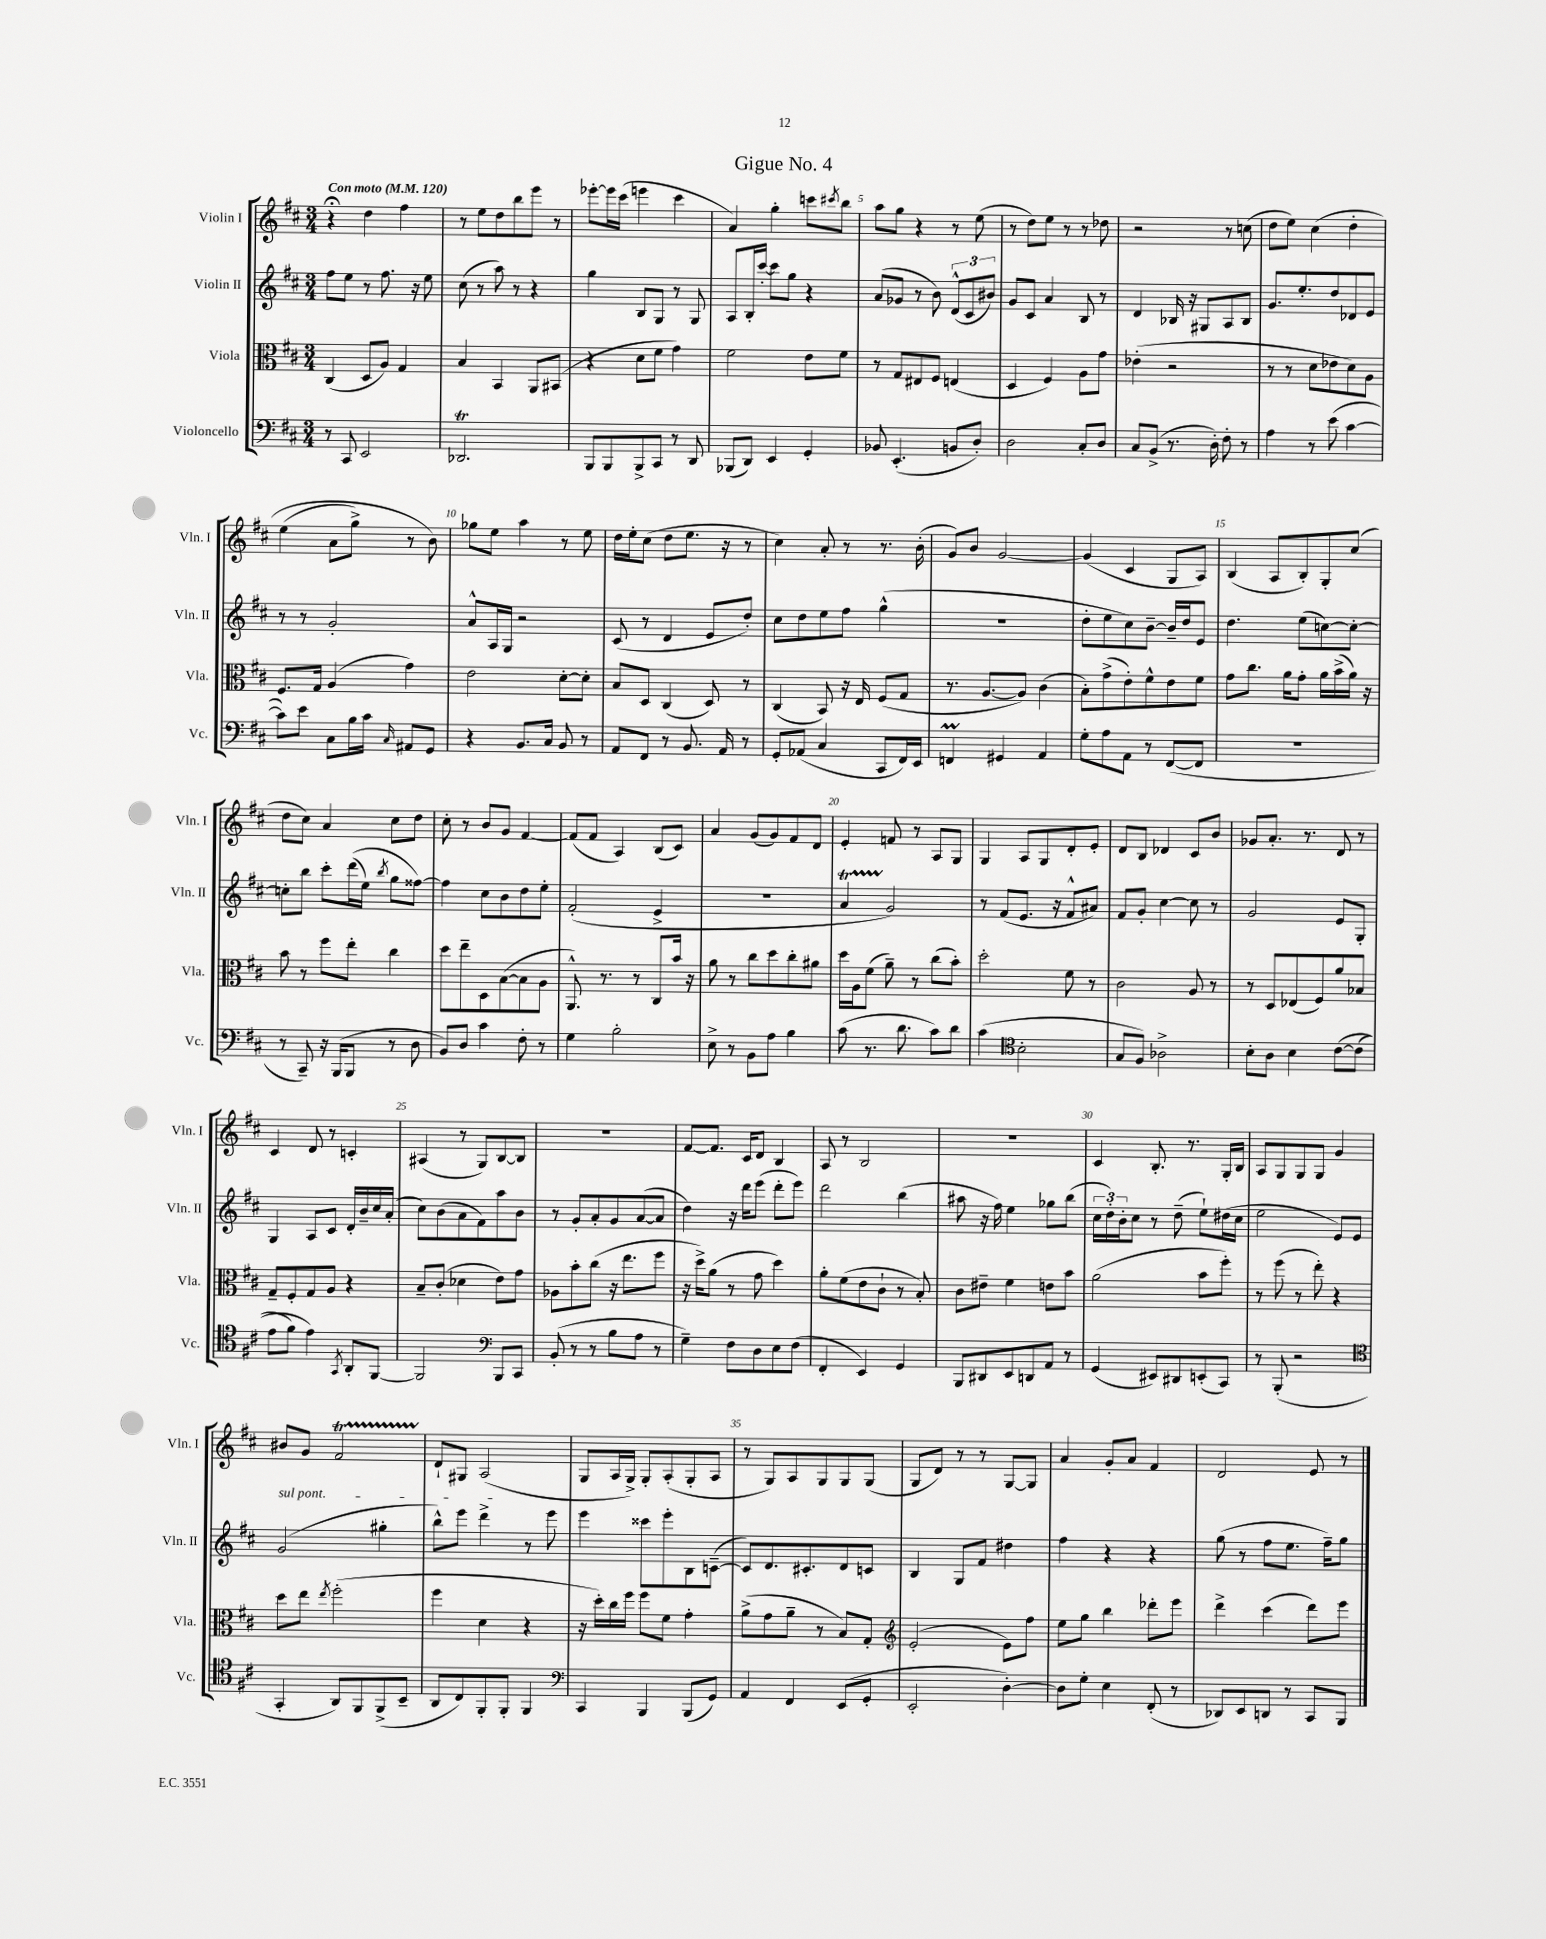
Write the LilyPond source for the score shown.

\header { title = "Gigue No. 4" }
<<
\new StaffGroup <<
\new Staff = "s0" \with { instrumentName = "Violin I" shortInstrumentName = "Vln. I" } {
    \clef treble \key d \major \numericTimeSignature \time 3/4 \tempo "Con moto" 4 = 120
    r4\fermata d''4 fis''4 |
    r8 e''8 d''8 b''8 e'''8 r8 |
    ees'''8~-. ees'''16 cis'''16( e'''4 cis'''4 |
    a'4) g''4-. c'''8 \acciaccatura { cis'''8 } b''8 |
    a''8 g''8 r4 r8 e''8( |
    r8 d''8) e''8 r8 r8 des''8 |
    r2 r8 c''8( |
    d''8 e''8) cis''4\( d''4-. |
    e''4( a'8 g''8->) r8 b'8\) |
    ges''8 e''8 a''4 r8 e''8 |
    d''16 e''16-. cis''8( d''8 e''8. r16 r8 |
    cis''4) a'8-. r8 r8. b'16-.( |
    g'8) b'8 g'2~ |
    g'4( cis'4 g8 a8) |
    b4( a8 b8-.) g8-. cis''8( |
    d''8 cis''8) a'4 cis''8 d''8 |
    cis''8-. r8 b'8 g'8 fis'4~ |
    fis'8( fis'8 a4) b8( cis'8) |
    a'4 g'8( g'8) fis'8 d'8 |
    e'4-. f'8 r8 a8 g8 |
    g4 a8 g8 d'8-. e'8-. |
    d'8 b8 des'4 cis'8 b'8 |
    ges'8 a'8.-. r8. d'8 r8 |
    cis'4 d'8 r8 c'4-. |
    ais4( r8 g8) b8~ b8 |
    R2. |
    fis'8~ fis'8. cis'16 d'8 b4 |
    a8 r8 b2 |
    R2. |
    cis'4 b8.-. r8. g16-. b16 |
    a8 g8 g8 g8 g'4 |
    bis'8 g'8 fis'2\startTrillSpan |
    d'8-!\stopTrillSpan gis8 a2( |
    g8 a16 g16->) g8-. a8-.( g8-. a8 |
    r8 g8) a8 g8 g8 g8( |
    g8 d'8) r8 r8 g8~ g8 |
    a'4 g'8-. a'8 fis'4 |
    d'2 e'8 r8 \bar "|." |
}
\new Staff = "s1" \with { instrumentName = "Violin II" shortInstrumentName = "Vln. II" } {
    \clef treble \key d \major \numericTimeSignature \time 3/4
    fis''8 e''8 r8 fis''8. r16 e''8 |
    cis''8( r8 a''8) r8 r4 |
    g''4 b8 g8 r8 g8 |
    a8 b16-. cis'''16~-. cis'''8 g''8 r4 |
    a'8( ges'8 r8 b'8) \tuplet 3/2 { d'8-^( cis'8 bis'8) } |
    g'8 cis'8 a'4 b8 r8 |
    d'4 bes16 r16 gis8 a8 bes8 |
    g'8. e''8.-. d''8 des'8 e'8 |
    r8 r8 g'2-. |
    a'8-^ a16 g16 r2 |
    cis'8( r8 d'4 e'8 d''8-.) |
    cis''8 d''8 e''8 fis''8 g''4-^( |
    R2. |
    d''8-. e''8 cis''8) b'8~-- b'16-- d''16 e'8 |
    d''4. e''8( c''8~) c''8~-. |
    c''8-. b''8 cis'''8-. d'''16(\( e''16) \acciaccatura { b''8 } g''8 fisis''8~\) |
    fisis''4 cis''8 b'8 d''8 e''8-. |
    fis'2-.( e'4-> |
    R2. |
    a'4\startTrillSpan g'2\stopTrillSpan) |
    r8 fis'8( e'8. r16 fis'8-^ ais'8) |
    fis'8 g'8-. cis''4~ cis''8 r8 |
    g'2 e'8 g8-. |
    g4 a8 cis'8 d'16-. b'16-- cis''16 a'16-.( |
    cis''8) b'8( a'8 fis'8) a''8 b'8 |
    r8 g'8-. a'8-. g'8 a'8~( a'8 |
    d''4) r16 d'''16 e'''8( d'''8-. e'''8) |
    d'''2 b''4( |
    ais''8 r16 fis''16) e''4 ges''8 b''8( |
    \tuplet 3/2 { cis''16 d''16-.) b'16-. } cis''8 r8 d''8--( e''8-!) dis''16( cis''16 |
    e''2 e'8) e'8 |
    \once \override TextSpanner.bound-details.left.text = \markup { \italic "sul pont." } g'2\startTextSpan( gis''4-. |
    b''8-^) e'''8 d'''4->\stopTextSpan r8 e'''8 |
    e'''4 cisis'''8 e'''8-. b8 c'8~--( |
    c'8) d'8. cis'8.-. d'8 c'8 |
    b4 g8 fis'8 dis''4 |
    fis''4 r4 r4 |
    g''8( r8 fis''8 e''8. fis''16--) g''8 \bar "|." |
}
\new Staff = "s2" \with { instrumentName = "Viola" shortInstrumentName = "Vla." } {
    \clef alto \key d \major \numericTimeSignature \time 3/4
    cis4( d8 a8) g4 |
    b4 b,4 a,8 bis,8( |
    r4 d'8 fis'8 g'4) |
    fis'2 e'8 fis'8 |
    r8 g8 eis8 fis8 e4( |
    d4 fis4) a8 g'8 |
    ees'4-.( r2 |
    r8 r8 d'8 ees'8 d'8) a8 |
    fis8. g16 a4( g'4) |
    e'2 d'8~-. d'8-. |
    b8 d8 cis4( d8) r8 |
    cis4( b,8) r16 e16 fis8( g8 |
    r8. a8.~ a8) cis'4( |
    b8-.) g'8->( e'8-.) fis'8-^ e'8 fis'8 |
    g'8 cis''8. a'16 g'8-. a'16 b'16->( a'16) r16 |
    b'8 r8 fis''8 e''8-. cis''4 |
    d''8 e''8-- d8 b8~( b8 a8 |
    a,8.-^) r8. r8 cis8 b'16 r16 |
    a'8 r8 cis''8 d''8 cis''8-. ais'8 |
    d''16 a16 fis'8( a'8--) r8 cis''8( b'8-.) |
    d''2-. fis'8 r8 |
    cis'2 a8 r8 |
    r8 d8 ees8( fis8) a'8 bes8 |
    g8-- fis8-. g8 a8 r4 |
    b8-- cis'8-.( des'4 e'8) g'8 |
    aes8 b'8-. cis''8( r16 e''8. fis''8 |
    r16 d''16->) a'8( r8 g'8 d''4) |
    a'8-. fis'8( e'8 cis'8-! r8 b8-.) |
    cis'8 eis'8-- fis'4 e'8 b'8 |
    a'2( b'8 fis''8-.) |
    r8 fis''8( r8 e''8-.) r4 |
    d''8 e''8 \acciaccatura { e''8 } fis''2-.( |
    fis''4 d'4 r4 |
    r16 d''16-.) cis''16 fis''16 fis''8 fis'8 g'4-. |
    a'8->( g'8 a'8-- r8 b8) g8-. |
    \clef treble e'2-.( e'8) fis''8 |
    e''8 g''8 b''4 des'''8-. e'''8 |
    d'''4-> cis'''4( d'''8) e'''8 \bar "|." |
}
\new Staff = "s3" \with { instrumentName = "Violoncello" shortInstrumentName = "Vc." } {
    \clef bass \key d \major \numericTimeSignature \time 3/4
    r8 cis,8 e,2 |
    des,2.\trill |
    b,,8 b,,8 b,,8-> cis,8 r8 d,8 |
    bes,,8( d,8) e,4 g,4-. |
    bes,8 e,4.-.( b,8 d8-.) |
    d2 cis8-. d8 |
    cis8 b,8->( r8. d16-.) fis8-. r8 |
    a4 r8 e'8( cis'4~ |
    cis'8) e'8 cis8 b16 cis'16 \grace { cis16 } ais,8 g,8 |
    r4 b,8. cis16 b,8 r8 |
    a,8 fis,8 r8 b,8. a,16 r8 |
    g,8-. aes,8( cis4 cis,8 fis,16) e,16 |
    f,4\prall gis,4 a,4 |
    g8-. a8 a,8 r8 fis,8~( fis,8 |
    R2. |
    r8 cis,8--) r16 b,,16( b,,8 r8 d8 |
    b,8) d8 cis'4 fis8-. r8 |
    g4 b2-. |
    e8-> r8 b,8 a8 b4 |
    cis'8( r8. d'8. cis'8) d'8 |
    cis'4( \clef tenor b2-. |
    g8 fis8) aes2-> |
    b8-. a8 b4 cis'8~\( cis'8( |
    e'8 fis'8) e'4\) \acciaccatura { g,8 } a,8-. fis,8~ |
    fis,2 \clef bass b,,8 cis,8 |
    b,8-.( r8 r8 b8 a8 r8 |
    g4--) fis8 d8 e8 fis8( |
    fis,4-. e,4) g,4 |
    b,,8 dis,8 e,8 d,8 a,8 r8 |
    g,4( eis,8) dis,8 e,8-.( cis,8) |
    r8 b,,8-.( r2 |
    \clef tenor g,4-. a,8) fis,8 fis,8->( b,8-- |
    a,8 cis8) fis,8-. fis,8-. fis,4 |
    \clef bass cis,4 b,,4 b,,8( g,8) |
    a,4 fis,4 e,8( g,8-. |
    e,2-. d4~-.) |
    d8 g8-. e4 fis,8-.( r8 |
    des,8) e,8 d,8 r8 cis,8 b,,8 \bar "|." |
}
>>
>>
\layout { \context { \Score \override BarNumber.break-visibility = ##(#f #t #t) barNumberVisibility = #(every-nth-bar-number-visible 5) } }
